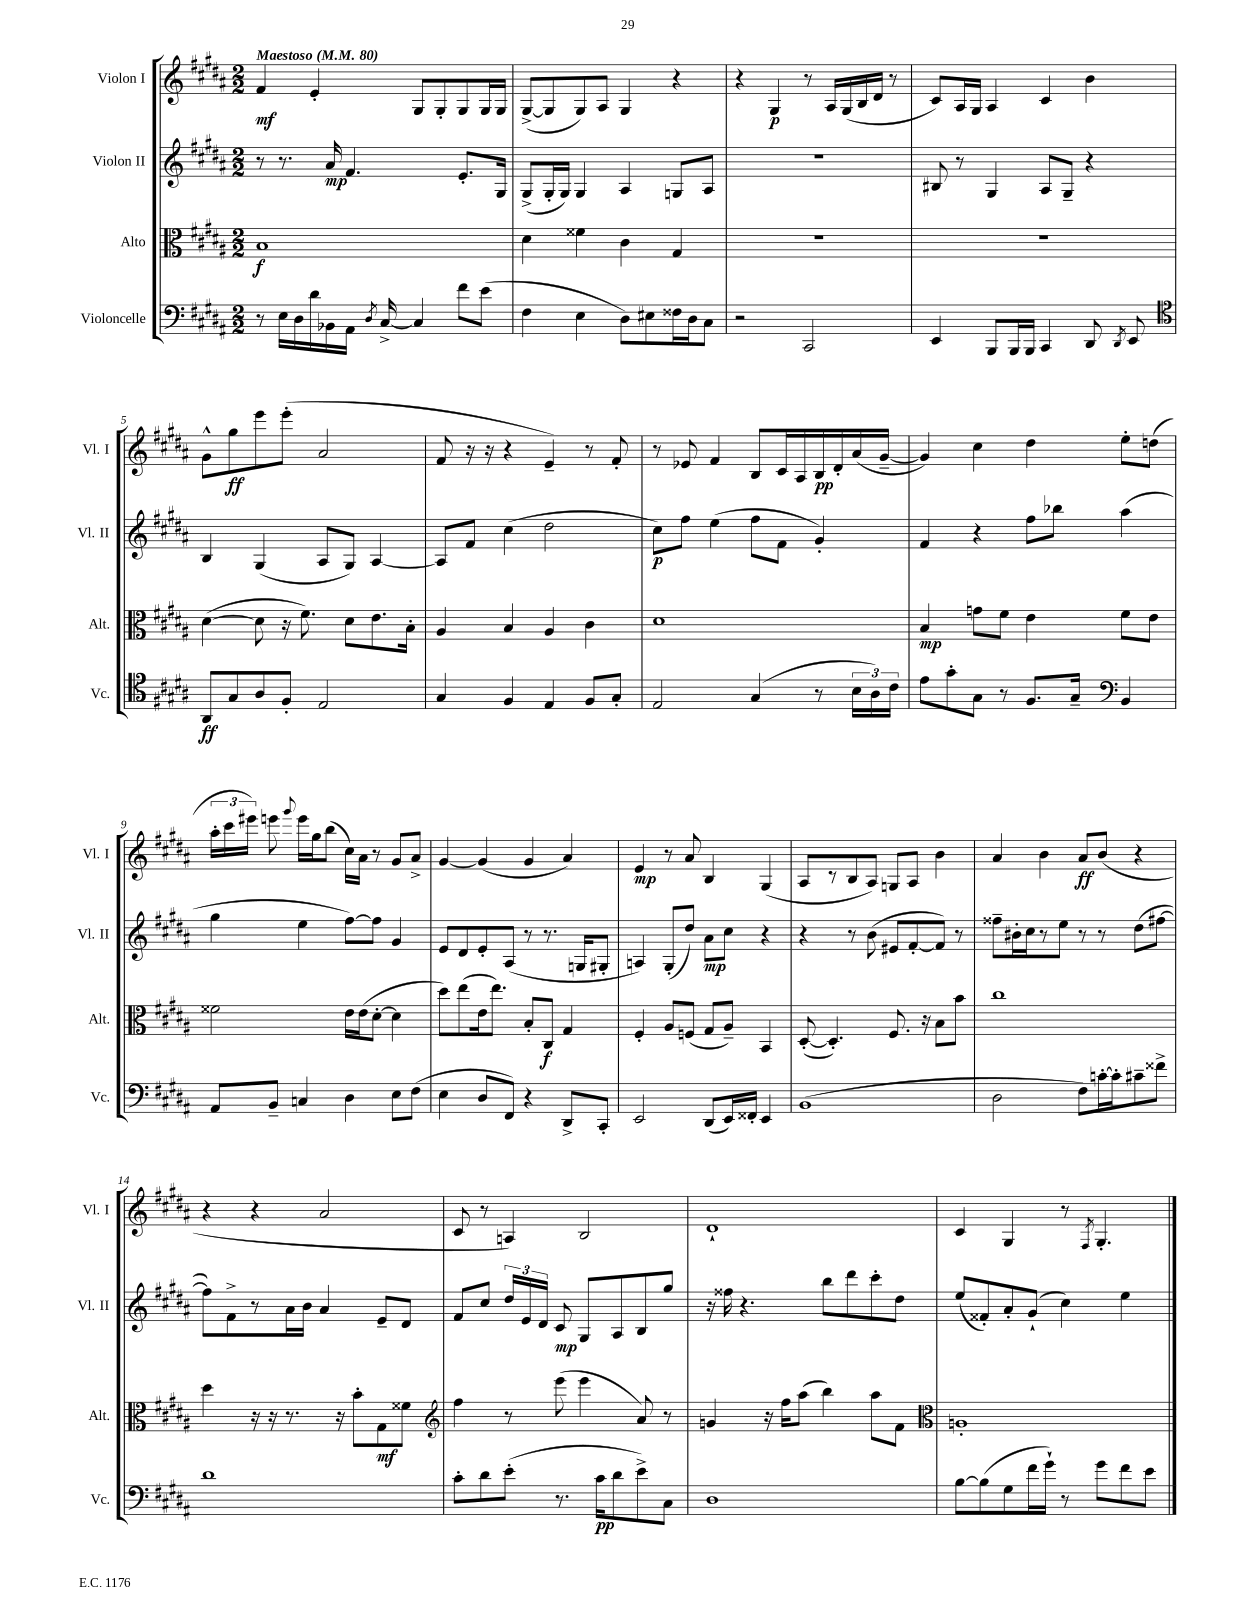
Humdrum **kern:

**kern	**dynam	**kern	**dynam	**kern	**dynam	**kern	**dynam
*part4	*part4	*part3	*part3	*part2	*part2	*part1	*part1
*staff4	*staff4	*staff3	*staff3	*staff2	*staff2	*staff1	*staff1
*I"Violoncelle	*	*I"Alto	*	*I"Violon II	*	*I"Violon I	*
*I'Vc.	*	*I'Alt.	*	*I'Vl. II	*	*I'Vl. I	*
*clefF4	*	*clefC3	*	*clefG2	*	*clefG2	*
*k[f#c#g#d#a#]	*	*k[f#c#g#d#a#]	*	*k[f#c#g#d#a#]	*	*k[f#c#g#d#a#]	*
*M2/2	*	*M2/2	*	*M2/2	*	*M2/2	*
*MM80	*	*MM80	*	*MM80	*	*MM80	*
=1	=1	=1	=1	=1	=1	=1	=1
!	!	!	!	!	!	!LO:TX:a:B:t=Maestoso	!
8r	.	1B	f	8r	.	4f#/	mf
16E\LL	.	.	.	8.r	.	.	.
16D#\	.	.	.	.	.	.	.
16d#\	.	.	.	.	.	4e'/	.
16BB-X\	.	.	.	16a#/	mp	.	.
16AA#\JJ	.	.	.	4.f#/	.	.	.
8qD#/	.	.	.	.	.	.	.
[16C#^/	.	.	.	.	.	.	.
4C#/]	.	.	.	.	.	8G#/L	.
.	.	.	.	.	.	8G#'/	.
8f#\L	.	.	.	8.e'/L	.	8G#/	.
(8e\J	.	.	.	.	.	16G#/L	.
.	.	.	.	16G#/Jk	.	16G#/JJ	.
=2	=2	=2	=2	=2	=2	=2	=2
4F#\	.	4d#\	.	(8G#^/L	.	([8G#^/L	.
.	.	.	.	16G#'/L	.	8G#/]	.
.	.	.	.	16G#/JJ)	.	.	.
4E\	.	4f##X\	.	4G#/	.	8G#/)	.
.	.	.	.	.	.	8A#/J	.
8D#\L)	.	4c#\	.	4A#/	.	4G#/	.
8E#X\	.	.	.	.	.	.	.
16F##X\L	.	4G#/	.	8Gn/L	.	4r	.
16D#\J	.	.	.	.	.	.	.
8C#\J	.	.	.	8A#/J	.	.	.
=3	=3	=3	=3	=3	=3	=3	=3
2r	.	1r	.	1r	.	4r	.
.	.	.	.	.	.	4G#/	p
2CC#/	.	.	.	.	.	8r	.
.	.	.	.	.	.	16A#/LL	.
.	.	.	.	.	.	(16G#/	.
.	.	.	.	.	.	16B/	.
.	.	.	.	.	.	16d#/JJ	.
.	.	.	.	.	.	8r	.
=4	=4	=4	=4	=4	=4	=4	=4
4EE/	.	1r	.	8B#X/	.	8c#/L)	.
.	.	.	.	8r	.	16A#/L	.
.	.	.	.	.	.	16G#/JJ	.
8BBB/L	.	.	.	4G#/	.	4A#/	.
16BBB/L	.	.	.	.	.	.	.
16BBB/JJ	.	.	.	.	.	.	.
4CC#/	.	.	.	8A#/L	.	4c#/	.
.	.	.	.	8G#~/J	.	.	.
8DD#/	.	.	.	4r	.	4b\	.
8qDD#/	.	.	.	.	.	.	.
8EE/	.	.	.	.	.	.	.
!!LO:LB:g=z
=5	=5	=5	=5	=5	=5	=5	=5
*clefC4	*	*	*	*	*	*	*
8AA#/L	ff	([4d#\	.	4B/	.	8g#^^\L	.
8G#/	.	.	.	.	.	8gg#\	ff
8A#/	.	8d#\]	.	(4G#/	.	8eee\	.
8F#'/J	.	16r	.	.	.	(8eee'\J	.
.	.	8.f#\)	.	.	.	.	.
2E/	.	.	.	8A#/L	.	2a#/	.
.	.	8d#\L	.	8G#/J)	.	.	.
.	.	8.e\	.	[4A#/	.	.	.
.	.	16B'\Jk	.	.	.	.	.
=6	=6	=6	=6	=6	=6	=6	=6
4G#/	.	4A#/	.	8A#/L]	.	8f#/	.
.	.	.	.	8f#/J	.	16r	.
.	.	.	.	.	.	16r	.
4F#/	.	4B/	.	(4cc#\	.	4r	.
4E/	.	4A#/	.	2dd#\	.	4e~/)	.
8F#/L	.	4c#\	.	.	.	8r	.
8G#'/J	.	.	.	.	.	8f#'/	.
=7	=7	=7	=7	=7	=7	=7	=7
2E/	.	1d#	.	8cc#\L)	p	8r	.
.	.	.	.	8ff#\J	.	8e-X/	.
.	.	.	.	(4ee\	.	4f#/	.
(4G#/	.	.	.	8ff#\L	.	8B/L	.
.	.	.	.	8f#\J	.	16c#/L	.
.	.	.	.	.	.	16A#/	.
8r	.	.	.	4g#'/)	.	16B/	pp
.	.	.	.	.	.	16d#'/	.
24B\LL	.	.	.	.	.	(16a#/	.
24A#\)	.	.	.	.	.	.	.
.	.	.	.	.	.	[16g#~/JJ	.
24c#\JJ	.	.	.	.	.	.	.
=8	=8	=8	=8	=8	=8	=8	=8
8e\L	.	4B/	mp	4f#/	.	4g#/])	.
8g#'\	.	.	.	.	.	.	.
8G#\J	.	8gn\L	.	4r	.	4cc#\	.
8r	.	8f#\J	.	.	.	.	.
8.F#/L	.	4e\	.	8ff#\L	.	4dd#\	.
.	.	.	.	8bb-X\J	.	.	.
16G#~/Jk	.	.	.	.	.	.	.
*clefF4	*	*	*	*	*	*	*
4BB/	.	8f#\L	.	(4aa#\	.	8ee'\L	.
.	.	8e\J	.	.	.	(8ddn\J	.
!!LO:LB:g=z
=9	=9	=9	=9	=9	=9	=9	=9
8AA#/L	.	2f##X\	.	4gg#\	.	24aa#'\LL	.
.	.	.	.	.	.	24ccc#\	.
.	.	.	.	.	.	24eee#X\JJ)	.
8BB~/J	.	.	.	.	.	8eeen\	.
.	.	.	.	.	.	8qqggg#/	.
4Cn/	.	.	.	4ee\	.	16eee\LL	.
.	.	.	.	.	.	16gg#\J	.
.	.	.	.	.	.	(8bb\J	.
4D#\	.	16e\LL	.	[8ff#\L)	.	16cc#\LL)	.
.	.	(16e\J	.	.	.	16a#\JJ	.
.	.	[8d#'\J	.	8ff#\J]	.	8r	.
8E\L	.	4d#\]	.	4g#/	.	8g#/L	.
(8F#\J	.	.	.	.	.	8a#^/J	.
=10	=10	=10	=10	=10	=10	=10	=10
4E\	.	8dd#\L)	.	8e/L	.	[4g#/	.
.	.	(8ee\	.	8d#/	.	.	.
8D#/L	.	16e\k	.	8e'/	.	(4g#/]	.
.	.	8.ee\J)	.	.	.	.	.
8FF#/J)	.	.	.	(8A#/J	.	.	.
4r	.	8B'/L	.	8r	.	4g#/	.
.	.	8C#/J	f	8.r	.	.	.
8DD#^/L	.	4G#/	.	.	.	4a#/)	.
.	.	.	.	16Gn/KL	.	.	.
8CC#'/J	.	.	.	8G#X'/J	.	.	.
=11	=11	=11	=11	=11	=11	=11	=11
2EE/	.	4F#'/	.	4An/)	.	4e/	mp
.	.	8A#/L	.	(8G#'/L	.	8r	.
.	.	(8Fn/J	.	8dd#/J)	.	8a#/	.
(8DD#/L	.	8G#/L	.	8a#\L	mp	4B/	.
16EE/L)	.	8A#~/J)	.	8cc#\J	.	.	.
16FF##X'/JJ	.	.	.	.	.	.	.
4EE/	.	4BB/	.	4r	.	(4G#/	.
=12	=12	=12	=12	=12	=12	=12	=12
(1BB	.	([8D#'/	.	4r	.	8A#/L	.
.	.	4.D#'/])	.	.	.	8r	.
.	.	.	.	8r	.	8B/	.
.	.	.	.	(8b\	.	8A#/J)	.
.	.	8.F#/	.	8e#X/L	.	8Gn/L	.
.	.	.	.	[8f#'/	.	8A#/J	.
.	.	16r	.	.	.	.	.
.	.	8B\L	.	8f#/J])	.	4b\	.
.	.	8b\J	.	8r	.	.	.
=13	=13	=13	=13	=13	=13	=13	=13
2D#\	.	1cc#	.	8ff##X~\L	.	4a#/	.
.	.	.	.	16b#X'\L	.	.	.
.	.	.	.	16cc#\J	.	.	.
.	.	.	.	8r	.	4b\	.
.	.	.	.	8ee\J	.	.	.
8F#\L)	.	.	.	8r	.	8a#/L	ff
[16cn'\L	.	.	.	8r	.	(8b/J	.
16c'\J]	.	.	.	.	.	.	.
8c#X~\	.	.	.	(8dd#\L	.	4r	.
8f##X^\J	.	.	.	[8ff#X\J	.	.	.
!!LO:LB:g=z
=14	=14	=14	=14	=14	=14	=14	=14
1d#	.	4dd#\	.	8ff#\L])	.	4r	.
.	.	.	.	8f#^\	.	.	.
.	.	16r	.	8r	.	4r	.
.	.	16r	.	.	.	.	.
.	.	8.r	.	16a#\L	.	.	.
.	.	.	.	16b\JJ	.	.	.
.	.	.	.	4a#/	.	2a#/	.
.	.	16r	.	.	.	.	.
.	.	8b'\L	.	.	.	.	.
.	.	8G#\	mf	8e~/L	.	.	.
.	.	8f##X\J	.	8d#/J	.	.	.
=15	=15	=15	=15	=15	=15	=15	=15
*	*	*clefG2	*	*	*	*	*
8c#'\L	.	4ff#\	.	8f#/L	.	8c#/	.
8d#\	.	.	.	8cc#/J	.	8r	.
(8e'\J	.	8r	.	24dd#/LL	.	4An/)	.
.	.	.	.	24e/	.	.	.
.	.	.	.	24d#/JJ	.	.	.
8.r	.	(8eee\	.	8c#/	mp	.	.
.	.	4eee\	.	8G#/L	.	2B/	.
16c#\KL	pp	.	.	.	.	.	.
8d#\	.	.	.	8A#/	.	.	.
8e^\)	.	8a#/)	.	8B/	.	.	.
8C#\J	.	8r	.	8gg#/J	.	.	.
=16	=16	=16	=16	=16	=16	=16	=16
1D#	.	4gn/	.	16r	.	1d#`	.
.	.	.	.	16ff##X\	.	.	.
.	.	.	.	4.r	.	.	.
.	.	16r	.	.	.	.	.
.	.	16ff#\KL	.	.	.	.	.
.	.	(8aa#\J	.	.	.	.	.
.	.	4bb\)	.	8bb\L	.	.	.
.	.	.	.	8ddd#\	.	.	.
.	.	8aa#\L	.	8ccc#'\	.	.	.
.	.	8f#\J	.	8dd#\J	.	.	.
=17	=17	=17	=17	=17	=17	=17	=17
*	*	*clefC3	*	*	*	*	*
[8B\L	.	1An'	.	(8ee/L	.	4c#/	.
(8B\]	.	.	.	8f##X'/)	.	.	.
8G#\	.	.	.	8a#'/	.	4G#/	.
16f#\L	.	.	.	(8g#`/J	.	.	.
16g#`\JJ)	.	.	.	.	.	.	.
8r	.	.	.	4cc#\)	.	8r	.
.	.	.	.	.	.	8qF#/	.
8g#\L	.	.	.	.	.	4.G#'/	.
8f#\	.	.	.	4ee\	.	.	.
8e\J	.	.	.	.	.	.	.
==	==	==	==	==	==	==	==
*-	*-	*-	*-	*-	*-	*-	*-
